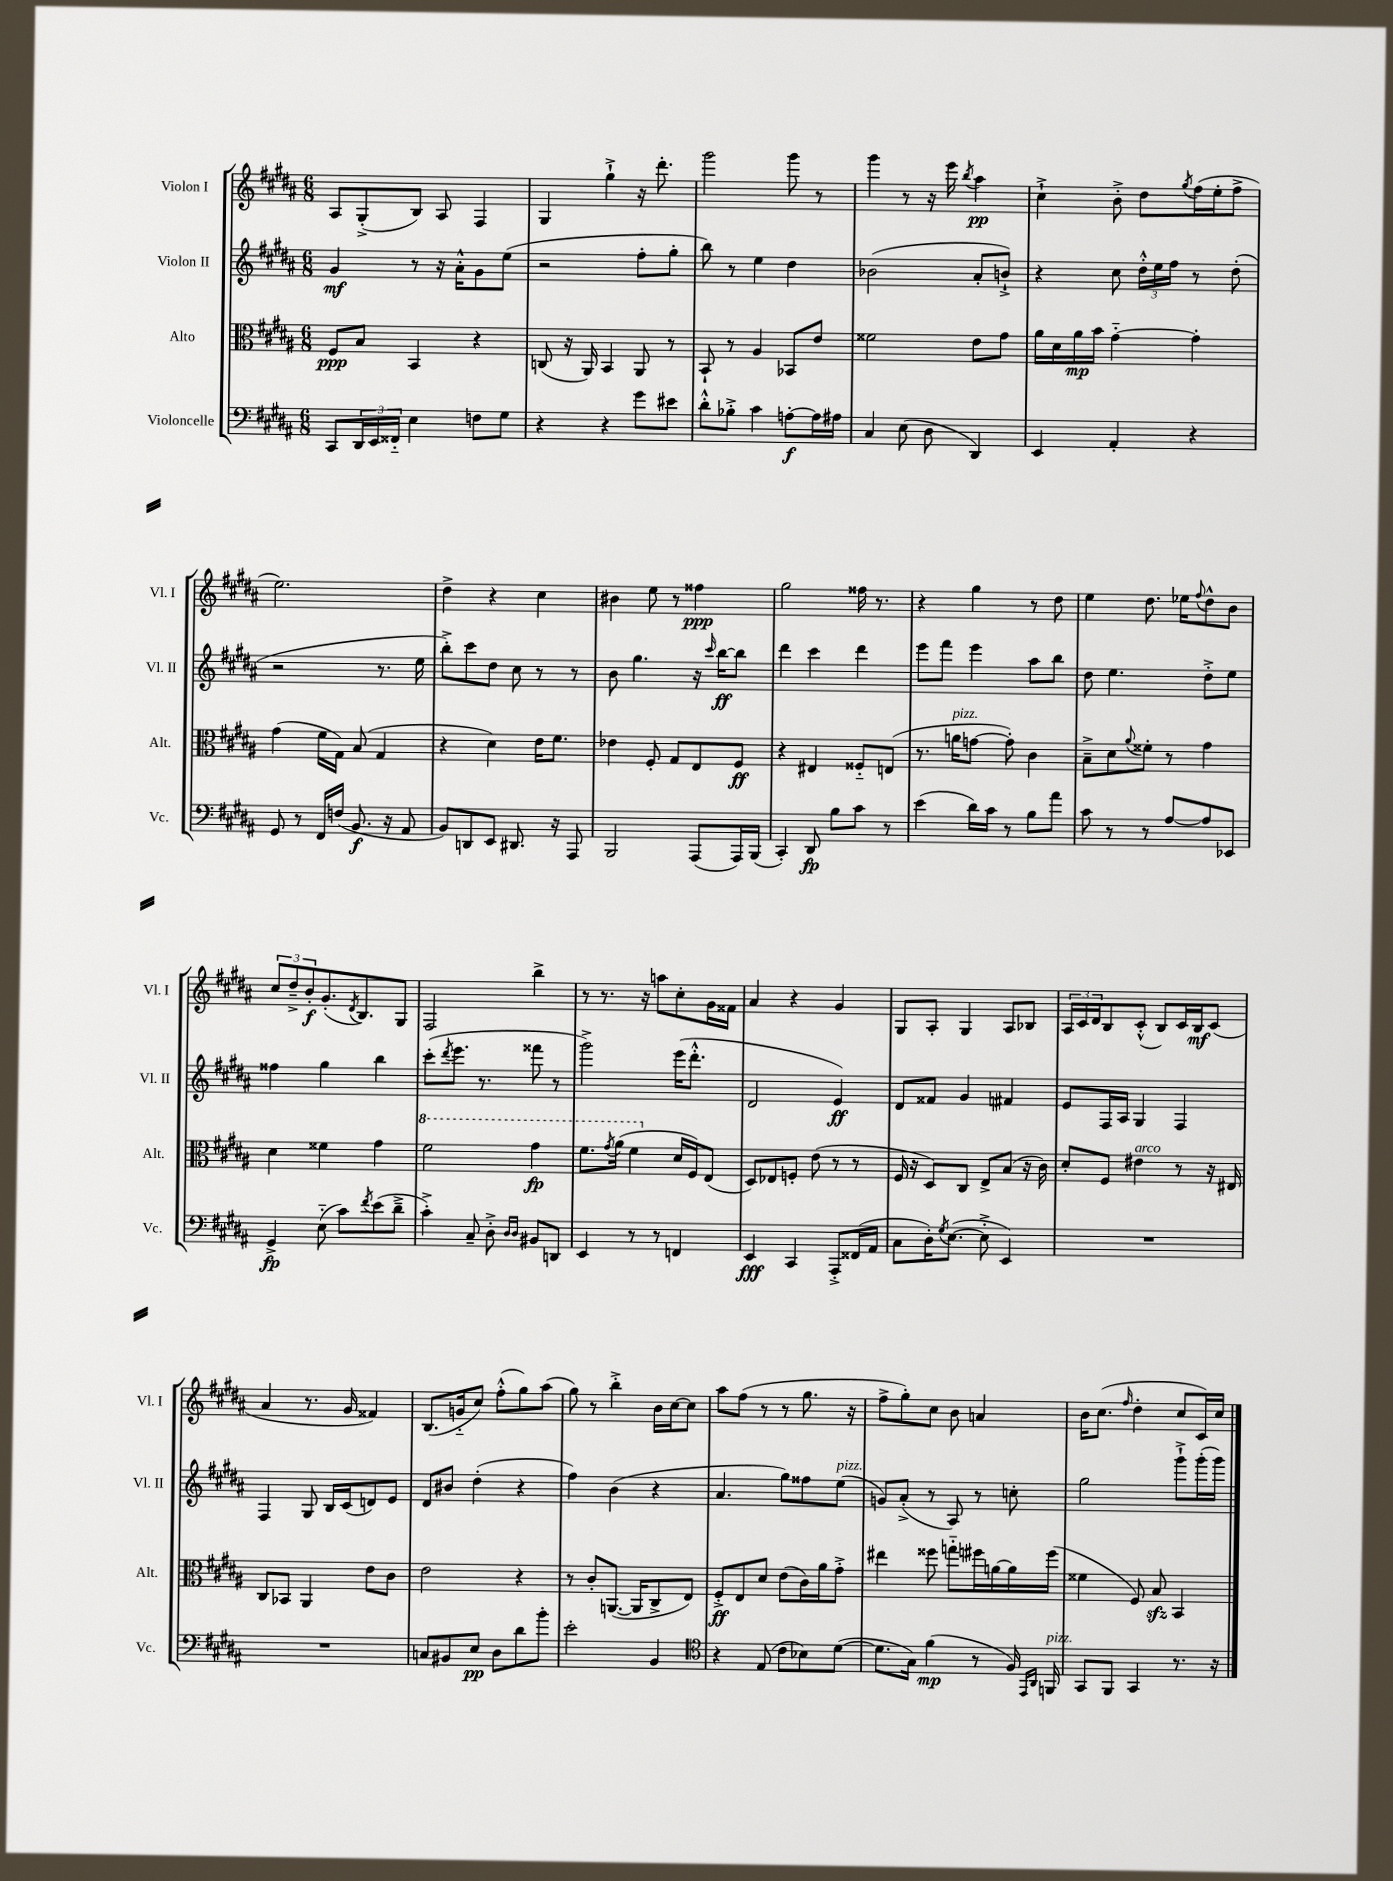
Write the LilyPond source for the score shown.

<<
\new StaffGroup <<
\new Staff = "s0" \with { instrumentName = "Violon I" shortInstrumentName = "Vl. I" } {
    \clef treble \key b \major \numericTimeSignature \time 6/8
    ais8 gis8-.->( b8) ais8 fis4 |
    gis4 gis''4-!-> r16 dis'''8.-. |
    gis'''2 gis'''8 r8 |
    gis'''4 r8 r16 e'''16 \acciaccatura { b''8 } ais''4\pp |
    cis''4-!-> b'8-.-> dis''8 \acciaccatura { gis''8 } fis''16( e''16-. fis''8-> |
    e''2.) |
    dis''4-> r4 cis''4 |
    bis'4 e''8 r8 fisis''4\ppp |
    gis''2 fisis''16 r8. |
    r4 gis''4 r8 dis''8 |
    e''4 dis''8. ees''16 \appoggiatura { fis''8 } dis''8-^ b'8 |
    \tuplet 3/2 { cis''8 dis''8---> b'8-.\f } gis'8.-.( \acciaccatura { dis'8 } b8.) gis8 |
    fis2 b''4-> |
    r8 r8. r16 a''8 cis''8-. gis'16 fisis'16 |
    ais'4 r4 gis'4 |
    gis8 ais8-. gis4 ais8 bes8 |
    \tuplet 3/2 { ais16 cis'16 dis'16 } b8 cis'8-.-^( b8) cis'16 b16\mf cis'8( |
    ais'4 r8. gis'16 fisis'4) |
    b8.( g'16-_ cis''8) fis''8-.-^( gis''8) ais''8( |
    gis''8) r8 b''4-.-> b'16 cis''16~ cis''8 |
    ais''8 fis''8( r8 r8 gis''8. r16 |
    fis''8-> gis''8-.) cis''8 b'8 a'4 |
    b'16 cis''8.( \grace { fis''16 } dis''4-. cis''8 cis'16) cis''16 \bar "|." |
}
\new Staff = "s1" \with { instrumentName = "Violon II" shortInstrumentName = "Vl. II" } {
    \clef treble \key b \major \numericTimeSignature \time 6/8
    gis'4\mf r8 r16 ais'16-.-^ gis'8 e''8( |
    r2 fis''8-. gis''8-. |
    b''8) r8 e''4 dis''4 |
    bes'2( ais'8-. b'8-!->) |
    r4 cis''8 \tuplet 3/2 { dis''16-.-^ e''16 fis''16 } r8 dis''8-.( |
    r2 r8. e''16 |
    b''8-.->) cis'''8 dis''8 cis''8 r8 r8 |
    b'8 gis''4. r16 \grace { cis'''16 } b''16~\ff b''8 |
    dis'''4 cis'''4 dis'''4 |
    e'''8 fis'''8 e'''4 ais''8 b''8 |
    dis''8 e''4. dis''8-.-> e''8 |
    fisis''4 gis''4 b''4 |
    cis'''8-.( \acciaccatura { dis'''8 } e'''8. r8. fisis'''8 r8 |
    gis'''2->) e'''16( dis'''8.-.-^ |
    dis'2 e'4\ff) |
    dis'8 fisis'8 gis'4 fis'4 |
    e'8 fis16 ais16 gis4 fis4 |
    fis4 gis8 b16 cis'16( d'8) e'8 |
    dis'8 bis'8 dis''4-.( r4 |
    fis''4) b'4( r4 |
    ais'4. gis''8) fisis''8 e''8^\markup { \italic "pizz." }( |
    g'8) ais'8-.->( r8 ais8) r8 c''8-. |
    gis''2 gis'''8-!-> gis'''16-.( gis'''16) \bar "|." |
}
\new Staff = "s2" \with { instrumentName = "Alto" shortInstrumentName = "Alt." } {
    \clef alto \key b \major \numericTimeSignature \time 6/8
    fis8\ppp b8 b,4 r4 |
    c8( r16 ais,16) b,4 ais,8 r8 |
    b,8-! r8 ais4 bes,8 e'8 |
    fisis'2 e'8 gis'8 |
    ais'16 dis'16 ais'16\mp b'16 gis'4~-_ gis'4-. |
    gis'4( fis'16 gis16) b8( gis4 |
    r4 dis'4) e'16 fis'8. |
    ees'4 fis8-. gis8 e8 fis8\ff |
    r4 eis4 fisis8-_ e8( |
    r8. a'16^\markup { \italic "pizz." } g'8~ g'8-.) cis'4 |
    b8---> dis'8 \appoggiatura { ais'8 } fisis'8-. r8 gis'4 |
    dis'4 fisis'4 gis'4 |
    \ottava #1 fis''2 gis''4\fp |
    fis''8. \acciaccatura { gis''8 } ais''16( fis''4 \ottava #0 dis'16 fis16) e8( |
    dis8) ees8 f8-. e'8( r8 r8 |
    fis16 r16 dis8) cis8 e8-> b8( r16 cis'16) |
    dis'8-. fis8 eis'4^\markup { \italic "arco" } r8 r16 eis16 |
    cis8 bes,8 ais,4 e'8 cis'8 |
    e'2 r4 |
    r8 cis'8-. a,8.~( a,16 cis8-> e8) |
    fis8-.->\ff e8 dis'8 e'8( cis'16) ais'16 gis'8-.-> |
    eis''4 fisis''8 g''8-_ fis''16 a'16~ a'16 fis''16( |
    fisis'4 fis8) b8\sfz b,4 \bar "|." |
}
\new Staff = "s3" \with { instrumentName = "Violoncelle" shortInstrumentName = "Vc." } {
    \clef bass \key b \major \numericTimeSignature \time 6/8
    cis,8 \tuplet 3/2 { dis,16 e,16 fisis,16-_ } e4 f8 gis8 |
    r4 r4 gis'8 eis'8 |
    dis'8-.-^ bes8-.-> cis'4 a8~-.\f a16 ais16 |
    cis4 e8( dis8 dis,4) |
    e,4 ais,4-. r4 |
    gis,8 r8 fis,16 f16( b,8.\f r16 ais,8 |
    b,8) d,8 e,8 dis,8. r16 ais,,8 |
    b,,2 ais,,8( ais,,16) b,,16( |
    cis,4-.) dis,8\fp b8 cis'8 r8 |
    e'4( dis'16) cis'16 r8 b8 ais'8 |
    cis'8 r8 r8 ais8~ ais8 ees,8 |
    gis,4->\fp e8-_( cis'8) \acciaccatura { fis'8 } e'8( dis'8---> |
    cis'4-.->) cis8-- dis8-.-> \grace { dis16 dis16 } bis,8 d,8 |
    e,4 r8 r8 f,4 |
    e,4\fff cis,4 ais,,8-.-> fisis,16( ais,16 |
    cis8 dis16-.) \acciaccatura { gis8 } e8.~( e8-.-> e,4) |
    R2. |
    R2. |
    c8 bis,8 e8\pp dis8 dis'8 b'8-. |
    e'2-. b,4 |
    \clef tenor r4 e8( cis'8 bes8) dis'8~( |
    dis'8. gis16) fis'4\mp( r8 fis16) \grace { e,16 ais,16 } f,16^\markup { \italic "pizz." } |
    gis,8 fis,8 gis,4 r8. r16 \bar "|." |
}
>>
>>
\layout { \context { \Score \remove "Bar_number_engraver" } }
